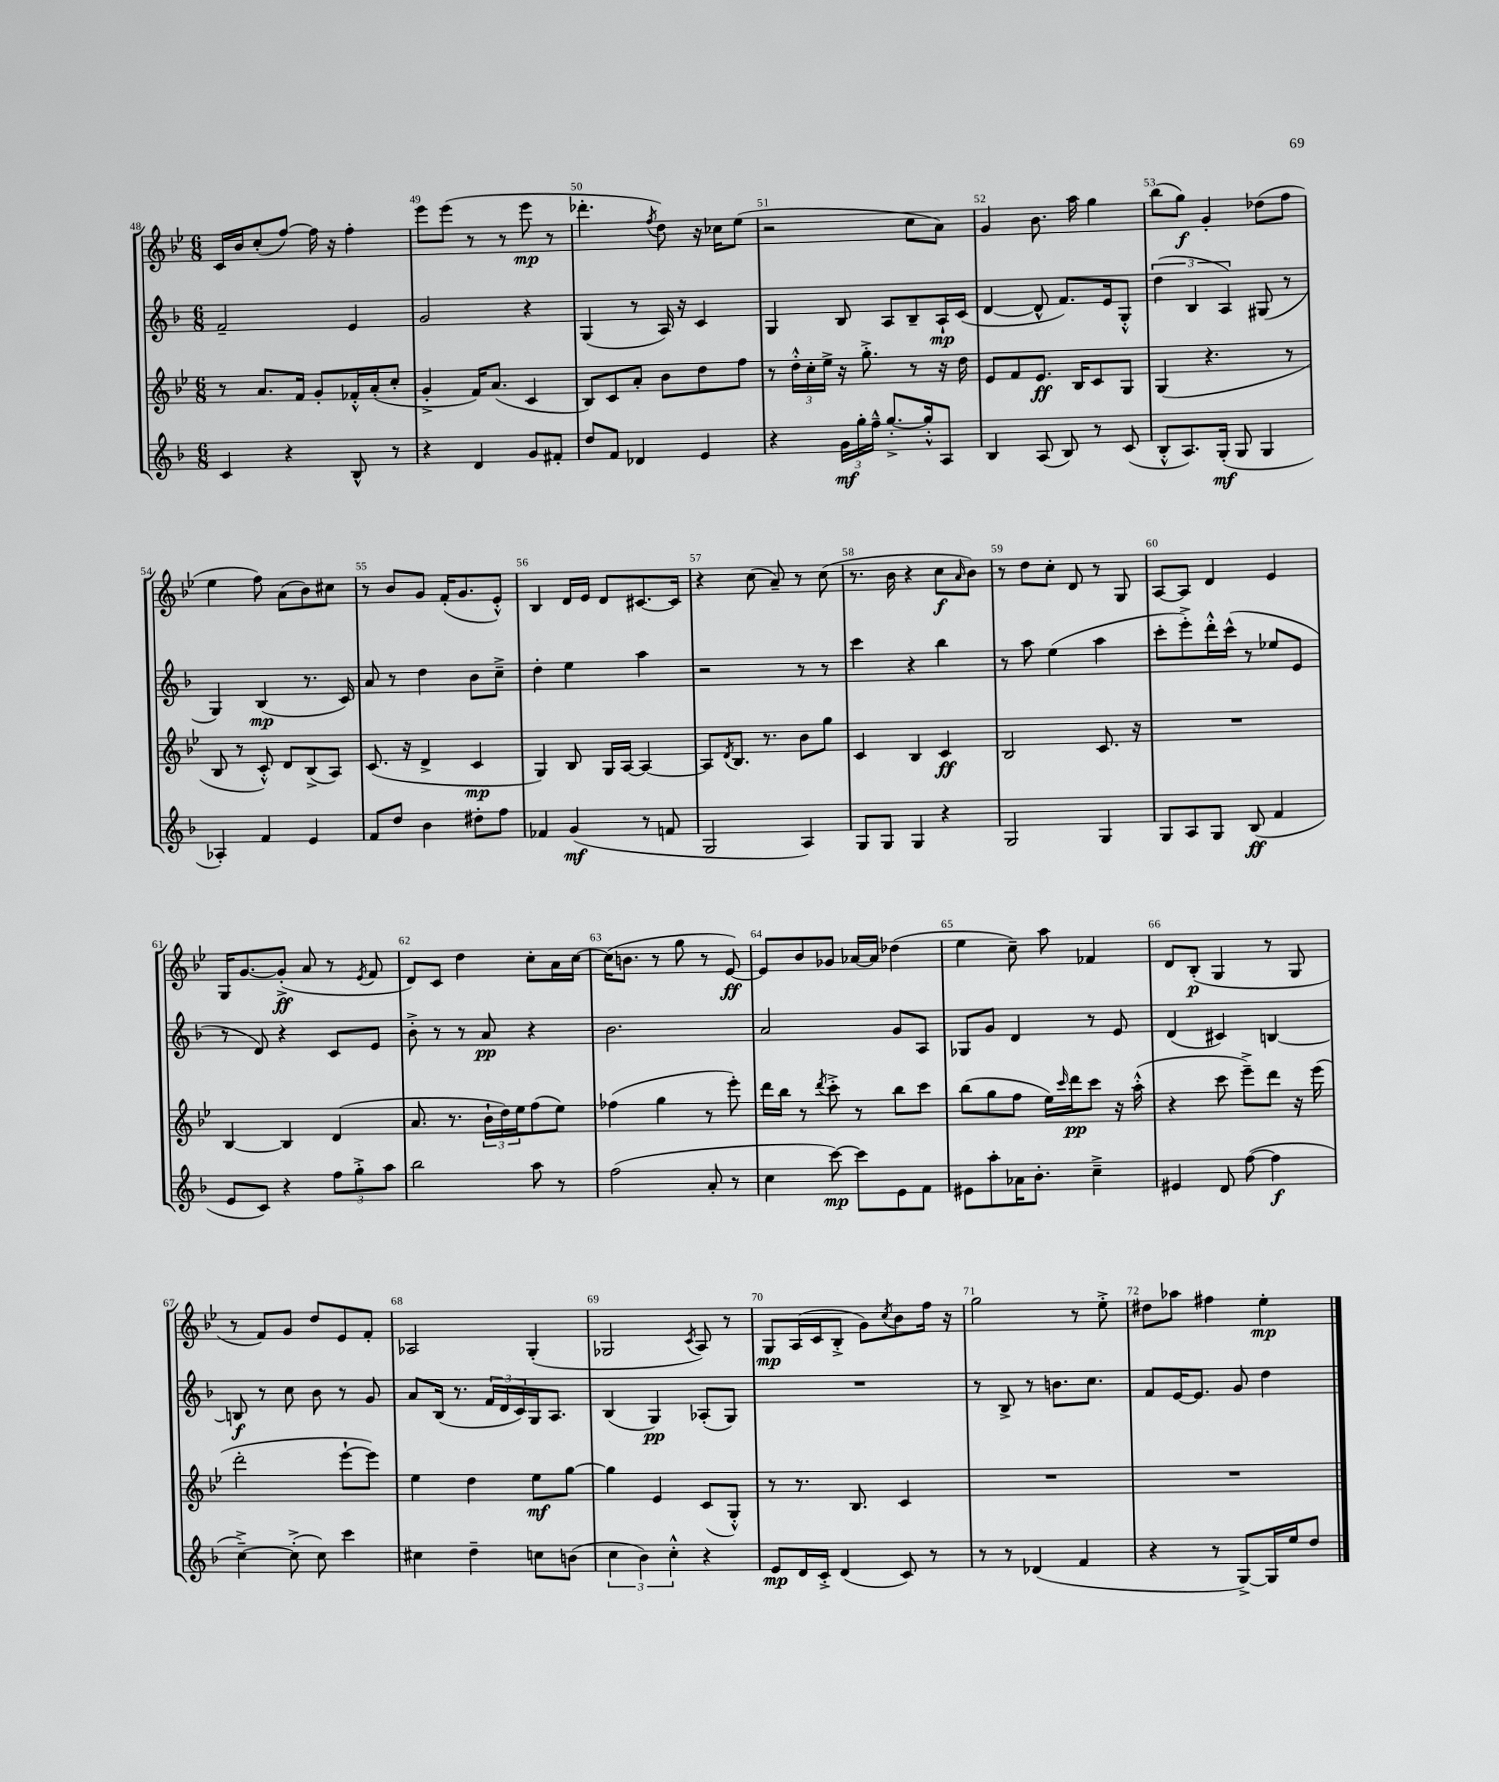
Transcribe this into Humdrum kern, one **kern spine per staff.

**kern	**kern	**kern	**kern
*staff4	*staff3	*staff2	*staff1
*clefG2	*clefG2	*clefG2	*clefG2
*k[b-]	*k[b-e-]	*k[b-]	*k[b-e-]
*M6/8	*M6/8	*M6/8	*M6/8
4c/	8r	2f~/	16c/LL
.	.	.	16b-/J
.	8.a/L	.	(8cc'/
4r	.	.	[8ff/J)
.	16f/Jk	.	.
.	8g'/L	.	16ff\]
.	.	.	16r
8B-^^/	16f-'^^/L	4e/	4ff'\
.	(16a'/J	.	.
8r	8cc'/J	.	.
=	=	=	=
4r	4g'^/	2g/	8eee-\L
.	.	.	(8eee-\J
4d/	16f/LK)	.	8r
.	(8.a/J	.	.
.	.	.	8r
8g/L	4c/	4r	8eee-\
8f#'/J	.	.	8r
=	=	=	=
8dd/L	8B-/L)	(4G/	4.ddd-'\
8f/J	8c/	.	.
4d-/	8a'/J	8r	.
.	.	.	8qff/
.	8b-\L	16A/)	8dd\)
.	.	16r	.
4e/	8dd\	4c/	16r
.	.	.	16cc-\LK
.	8ff\J	.	(8ee-\J
=	=	=	=
4r	8r	4G/	2r
.	24dd'^^\LL	.	.
.	24cc'\	.	.
.	24ee-^\JJ	.	.
24g\LL	16r	8B-/	.
24gg'\	.	.	.
.	8.gg'^\	.	.
24ff~^^\JJ	.	.	.
[8.gg'^/L	.	8A/L	.
.	8r	8B-~/	8cc\L
16gg'^^/]k	.	.	.
8A/J	16r	16A`/L	8a\J)
.	16dd\	(16c/JJ	.
=	=	=	=
4B-/	8e-/L	[4d/	4g/
.	8f/	.	.
(8A/	8.e-/J	8d^^/]	8.b-\
8B-/)	.	8.f/L)	.
.	16B-/LK	.	16aa\
8r	8c/	.	4gg\
.	.	16e/k	.
(8c/	8G/J	8G'^^/J	.
=	=	=	=
8B-'^^/L	(4G/	(6dd\	(8bb-\L
8.A/)	.	.	8gg\J)
.	.	6B-/	.
.	4.r	.	4g'/
(16G'/Jk	.	.	.
.	.	6A/)	.
8G/	.	.	.
4G/	.	(8G#/	(8dd-\L
.	8r	8r	8ff\J
=	=	=	=
4A-'/)	8B-/	4G/)	4ee-\
.	8r	.	.
4f/	8c'^^/)	(4B-/	8ff\)
.	8d/L	.	(8a\L
4e/	(8B-^/	8.r	8b-\)
.	8A/J)	.	8cc#\J
.	.	16c/)	.
=	=	=	=
8f/L	(8.c/	8a/	8r
8dd/J	.	8r	8b-/L
.	16r	.	.
4b-\	4d^/	4dd\	8g/J
.	.	.	(16f'/LK
.	.	.	8.g/
8dd#'\L	4c/	8b-\L	.
8ff\J	.	8cc~^\J	8e-'^^/J)
=	=	=	=
4f-/	4G/)	4dd'\	4B-/
(4g/	8B-/	4ee\	16d/LL
.	.	.	16e-/JJ
.	16G/LL	.	8d/L
.	[16A/JJ	.	.
8r	4A/_	4aa\	[8.c#/
8f/	.	.	.
.	.	.	16c#/]Jk
=	=	=	=
2G/	8A/]L	2r	4r
.	8qd/	.	.
.	8.B-/J	.	.
.	.	.	(8cc\
.	8.r	.	.
.	.	.	8a~/)
4A/)	8b-\L	8r	8r
.	8gg\J	8r	(8cc\
=	=	=	=
8G/L	4c/	4ccc\	8.r
8G/J	.	.	.
.	.	.	16b-\
4G/	4B-/	4r	4r
4r	4c/	4bb-\	8cc\L
.	.	.	16qqa/
.	.	.	8b-\J)
=	=	=	=
2G/	2B-/	8r	8r
.	.	8aa\	8dd\L
.	.	(4ee\	8cc'\J
.	.	.	8d/
4G/	8.c/	4aa\	8r
.	.	.	8G/
.	16r	.	.
=	=	=	=
8G/L	2.r	8ccc'\L	[8A/L
8A/	.	8eee'^\)	8A/]J
8G/J	.	16ddd'^^\L	4d/
.	.	(16ccc^^\JJ	.
(8B-/	.	8r	.
4f/	.	8ee-/L	4e-/
.	.	8e/J	.
=	=	=	=
8e/L	[4B-/	8r	16G/LK
.	.	.	[8.g/
8c/J)	.	8d/)	.
4r	4B-/]	4r	(8g'^/]J
.	.	.	8a/
12ff\L	(4d/	8c/L	8r
12gg'^\	.	.	.
.	.	.	8qe-/
.	.	8e/J	8f/
12aa\J	.	.	.
=	=	=	=
2bb-\	8.a/	8b-'^\	8d/L)
.	.	8r	8c/J
.	8.r	.	.
.	.	8r	4dd\
.	24b-`\LL	8a/	.
.	24dd\)	.	.
.	24ee-\J	.	.
8aa\	(8ff\	4r	8cc'\L
8r	8ee-\J)	.	16a\L
.	.	.	[16cc\JJ
=	=	=	=
(2ff\	(4ff-\	2.b-\	(16cc\]LK
.	.	.	8.b\J
.	4gg\	.	8r
.	.	.	8gg\
8a'/	8r	.	8r
8r	8eee-'\)	.	[8e-/)
=	=	=	=
4cc\	16ddd\LL	2a/	8e-/]L
.	16bb-\JJ	.	.
.	8r	.	8b-/
.	8qddd/	.	.
[8ccc\)	8ccc'^\	.	8g-/J
8ccc\]L	8r	.	[16a-/LL
.	.	.	16a-/]JJ
8e\	8bb-\L	8g/L	(4dd-\
8f\J	8ccc\J	8A/J	.
=	=	=	=
8e#\L	(8bb-\L	8G-/L	4ee-\
8aa'\	8gg\	8g/J	.
16a-\K	8ff\J	4d/	8cc~\)
8.b-'\J	.	.	.
.	16ee-\LL)	.	8aa\
.	16qqccc/	.	.
.	16ddd\J	.	.
4cc~^\	8ccc\J	8r	4f-/
.	16r	8e/	.
.	(16aa'^^\	.	.
=	=	=	=
4e#/	4r	(4d/	8d/L
.	.	.	(8B-'/J
8d/	8ccc\	4c#/)	4G/
([8ff\	8eee-~^\L)	.	.
4ff\]	8ddd\J	[4B/	8r
.	16r	.	8G/
.	(16eee-\	.	.
=	=	=	=
[4cc~^\)	2ddd'\	8B/]	8r
.	.	8r	8f/L)
(8cc'^\]	.	8cc\	8g/J
8cc\)	.	8b-\	8dd/L
4ccc\	[8eee-`\L	8r	8e-/
.	8eee-\]J)	8g/	8f'/J
=	=	=	=
4cc#\	4ee-\	8a/L	2A-/
.	.	(16B-/Jk	.
.	.	8.r	.
4dd~\	4dd\	.	.
.	.	24f/LL	.
.	.	24d/	.
.	.	24c/)	.
8cc\L	8ee-\L	16G/J	(4G'/
.	.	8.A/J	.
(8b\J	[8gg\J	.	.
=	=	=	=
6cc\	4gg\]	(4B-/	2G-/
6b-\)	.	.	.
.	4e-/	4G/)	.
6cc'^^\	.	.	.
.	.	.	8qc/
4r	(8c/L	(8A-'/L	8A/)
.	8G'^^/J)	8G/J)	8r
=	=	=	=
8e/L	8r	2.r	8G/L
16d/L	8.r	.	(16A/L
16c'^/JJ	.	.	16c/J
(4d/	.	.	8B-'^/J
.	8.B-/	.	.
.	.	.	8g\L)
.	.	.	8qcc/
8c/)	4c/	.	8b-\
8r	.	.	16ff\Jk
.	.	.	16r
=	=	=	=
8r	2.r	8r	2gg\
8r	.	8B-^/	.
(4d-/	.	8r	.
.	.	8.b\L	.
4f/	.	.	8r
.	.	8.cc\J	.
.	.	.	8ee-'^\
=	=	=	=
4r	2.r	8f/L	8dd#\L
.	.	[16e/K	8aa-\J
.	.	8.e/]J	.
8r	.	.	4ff#\
[8G^/L)	.	8g/	.
16G/]L	.	4dd\	4ee-'\
16ee/J	.	.	.
8dd/J	.	.	.
==	==	==	==
*-	*-	*-	*-
